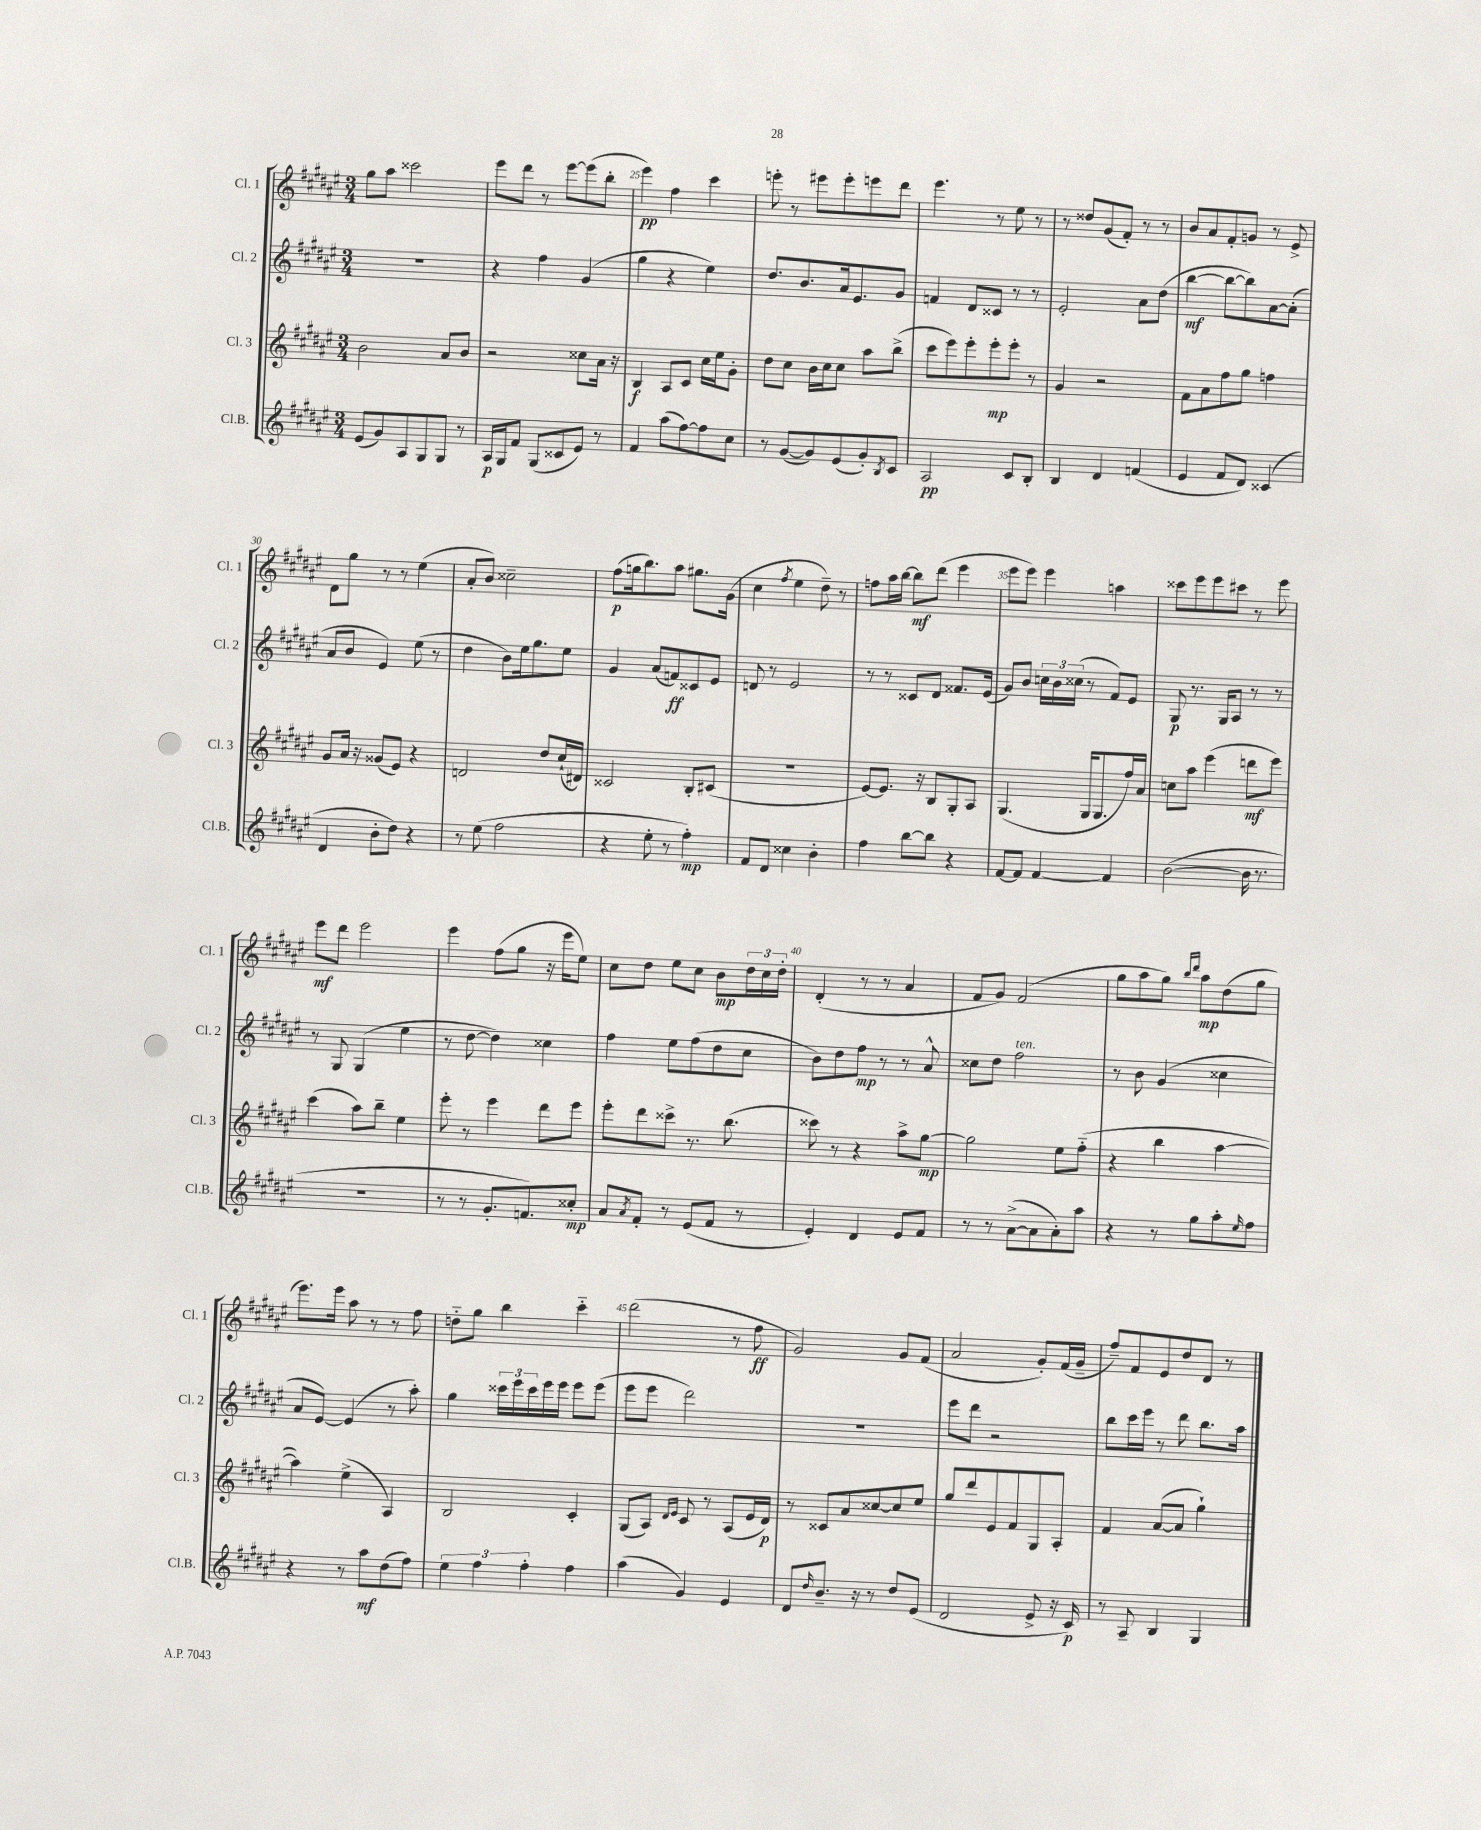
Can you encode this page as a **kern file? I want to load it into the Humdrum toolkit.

**kern	**kern	**kern	**kern
*staff4	*staff3	*staff2	*staff1
*clefG2	*clefG2	*clefG2	*clefG2
*k[f#c#g#d#a#e#]	*k[f#c#g#d#a#e#]	*k[f#c#g#d#a#e#]	*k[f#c#g#d#a#e#]
*M3/4	*M3/4	*M3/4	*M3/4
(8e#	2b	2.r	8gg#
8g#)	.	.	8aa#
8A#	.	.	2ccc##
8G#	.	.	.
8G#	8a#	.	.
8r	8b	.	.
=	=	=	=
16A#	2r	4r	8eee#
16G#	.	.	.
8f#	.	.	8ddd#
(8G#	.	4ff#	8r
8c##	.	.	[8eee#
8e#)	8cc##	(4g#	(8eee#]
8r	16a#	.	8bb'
.	16r	.	.
=	=	=	=
4f#	4B	4gg#	4eee#)
(8aa#	8A#	4r	4ff#
[8ff#)	8c#	.	.
8ff#]	16cc#	4ee#)	4ccc#
.	16ee#	.	.
8cc#	8g#'	.	.
=	=	=	=
8r	8dd#	8.dd#	8eee'
([8g#	8cc#	.	8r
.	.	8.b	.
8g#])	16b	.	8eee#
.	16cc#	.	.
(8e#	8cc#	16a#	8eee#'
.	.	8.e#	.
8g#')	8aa#	.	8eee
8qB	.	.	.
8c#	(8bb^	8g#	8ddd#
=	=	=	=
2A#	8ccc#	4f	4.eee#
.	8eee#)	.	.
.	8eee#'	8d#	.
.	8eee#'	8c##	8r
8c#	8eee#'	8r	8ee#
8B'	8r	8r	8r
=	=	=	=
4B	4g#	2e#'	8r
.	.	.	8dd##
4d#	2r	.	(8g#
.	.	.	8f#')
(4f	.	8a#	8r
.	.	(8dd#	8r
=	=	=	=
4e#	8f#	[4bb	8b
.	8a#	.	8a#
8f#	8ff#	8bb_	8f#'
8d#)	8gg#	8bb])	8g
(4c##	4ff	[8a#	8r
.	.	(8a#']	8e#^
=	=	=	=
4d#	8g#	8a#	8d#
.	16a#	8b	8gg#
.	16r	.	.
8b'	(8g##	4e#)	8r
8dd#)	8e#)	.	8r
4r	4r	(8ee#	(4ee#
.	.	8r	.
=	=	=	=
8r	2d	4dd#	8a#'
(8ee#	.	.	8b)
2ff#	.	8b)	2cc##~
.	.	16ee#	.
.	.	8.gg#	.
.	8dd#	.	.
.	(16cc#`	8ee#	.
.	16d#)	.	.
=	=	=	=
4r	2c##	4g#	(8ff#
.	.	.	16gg
.	.	.	8.bb)
8ee#'	.	(8a#	.
8r	.	8f)	8aa#
4ff#')	8B'	8c##	8.gg#
.	(8c#	8e#	.
.	.	.	(16g#
=	=	=	=
8f#	2.r	8d	4cc#
8d#	.	8r	.
.	.	.	8qff#
4cc##	.	2e#	4ee#
4b'	.	.	8dd#~)
.	.	.	8r
=	=	=	=
4ff#	[8e#)	8r	8ff
.	8.e#]	8r	16aa#
.	.	.	[16bb
[8bb	.	8c##	8bb]
.	16r	.	.
8bb]	8B	8d#	(8ddd#
4r	8G#'	8.f##	4eee#
.	8A#	.	.
.	.	(16e#	.
=	=	=	=
[8f#	(4.G#	8g#)	8eee#
8f#]	.	8b	8eee#)
[4f#	.	24cc	4eee#
.	.	24b	.
.	.	(24cc##	.
.	16G#	8r	.
.	8.G#	.	.
4f#]	.	8f#)	4aa
.	16ff#)	8e#	.
.	16a#	.	.
=	=	=	=
([2b	8cc	8G#	8ccc##
.	8aa#	8.r	8eee#
.	(4eee#	.	8eee#
.	.	16G#	.
.	.	8A#	8ccc#
16b]	8ddd	8r	8r
8.r	.	.	.
.	8eee#)	8r	8eee#
=	=	=	=
2.r	(4ccc#	8r	8eee#
.	.	8G#	8ddd#
.	8aa#)	(4G#	2eee#
.	8bb~	.	.
.	4ee#	4ee#	.
=	=	=	=
8r	8eee#'	8r	4eee#
8r	8r	[8dd#	.
8.g#'	4eee#	4dd#])	(8ff#
.	.	.	8gg#
8.f)	.	.	.
.	8ddd#	4cc##	16r
.	.	.	16eee#
8cc##'	8eee#	.	8ee#)
=	=	=	=
8a#	8eee#'	4ff#	8cc#
8qa#	.	.	.
8f#'	8ddd#	.	8dd#
8r	8ccc##^	8ee#	8ee#
(8e#	8.r	(8ff#	8cc#
8f#	.	8dd#	8b
.	(8.bb	.	.
8r	.	8cc#	24dd#
.	.	.	24cc#
.	.	.	24dd#'
=	=	=	=
4e#')	8ccc##)	8b)	(4d#'
.	8r	8dd#	.
4d#	4r	8ff#	8r
.	.	8r	8r
8e#	8aa#^	8r	4a#
8f#	[8gg#	8a#^^	.
=	=	=	=
8r	2gg#]	8cc##	8f#
8r	.	8dd#	8g#)
([8a#^	.	2ff#	(2f#
8a#]	.	.	.
8a#')	8ee#	.	.
8aa#	(8ff#'~	.	.
=	=	=	=
4r	4r	8r	8gg#
.	.	8b	8aa#
8r	4bb	(4g#	8gg#)
.	.	.	16qqbb
.	.	.	16qqddd#
8gg#	.	.	8aa#
8aa#'	[4aa#	4cc##	(8dd#
16qqee#	.	.	.
8ff#	.	.	8gg#
=	=	=	=
4r	4aa#])	8a#	8.eee#)
.	.	[8e#)	.
.	.	.	16eee#
8r	(4ee#^	(4e#]	8aa#
8aa#	.	.	8r
(8dd#	4A#)	8r	8r
8ff#)	.	8aa#')	8ff#
=	=	=	=
6ee#	2B	4gg#	8dd'~
.	.	.	8gg#
6ff#	.	.	.
.	.	24ccc##	4bb
.	.	24eee#	.
6ff#'	.	24ccc##	.
.	.	16eee#	.
.	.	16eee#	.
4ff#	4c#'	8eee#	4ccc#'~
.	.	(8eee#	.
=	=	=	=
(4aa#	(8G#	8eee#	(2ddd#
.	8A#)	8eee#	.
.	16qqd#	.	.
.	16qqe#	.	.
4g#)	8c#	2ddd#)	.
.	8r	.	.
4e#	(8A#	.	8r
.	16e#	.	8ff#
.	16d#)	.	.
=	=	=	=
8d#	8r	2.r	2g#)
16qqdd#	.	.	.
8.b~	8c##	.	.
.	8a#	.	.
16r	.	.	.
8r	[8cc##	.	.
8dd#	8cc##]	.	8g#
(8e#	8ee#	.	(8f#
=	=	=	=
2d#	8gg#	8eee#	2a#
.	8ddd#	8ddd#	.
.	8e#	2r	.
.	8f#	.	.
8e#^	8G#	.	8g#')
16r	8A#'	.	(16f#
16c#)	.	.	16g#~
=	=	=	=
8r	4f#	8bb	8ff#~)
8A#~	.	16ccc#	8f#
.	.	16eee#	.
4B	([8a#	8r	8e#
.	8a#]	8ddd#	8dd#
4G#	4gg#`)	8.bb	8d#
.	.	.	8r
.	.	16aa#	.
==	==	==	==
*-	*-	*-	*-
